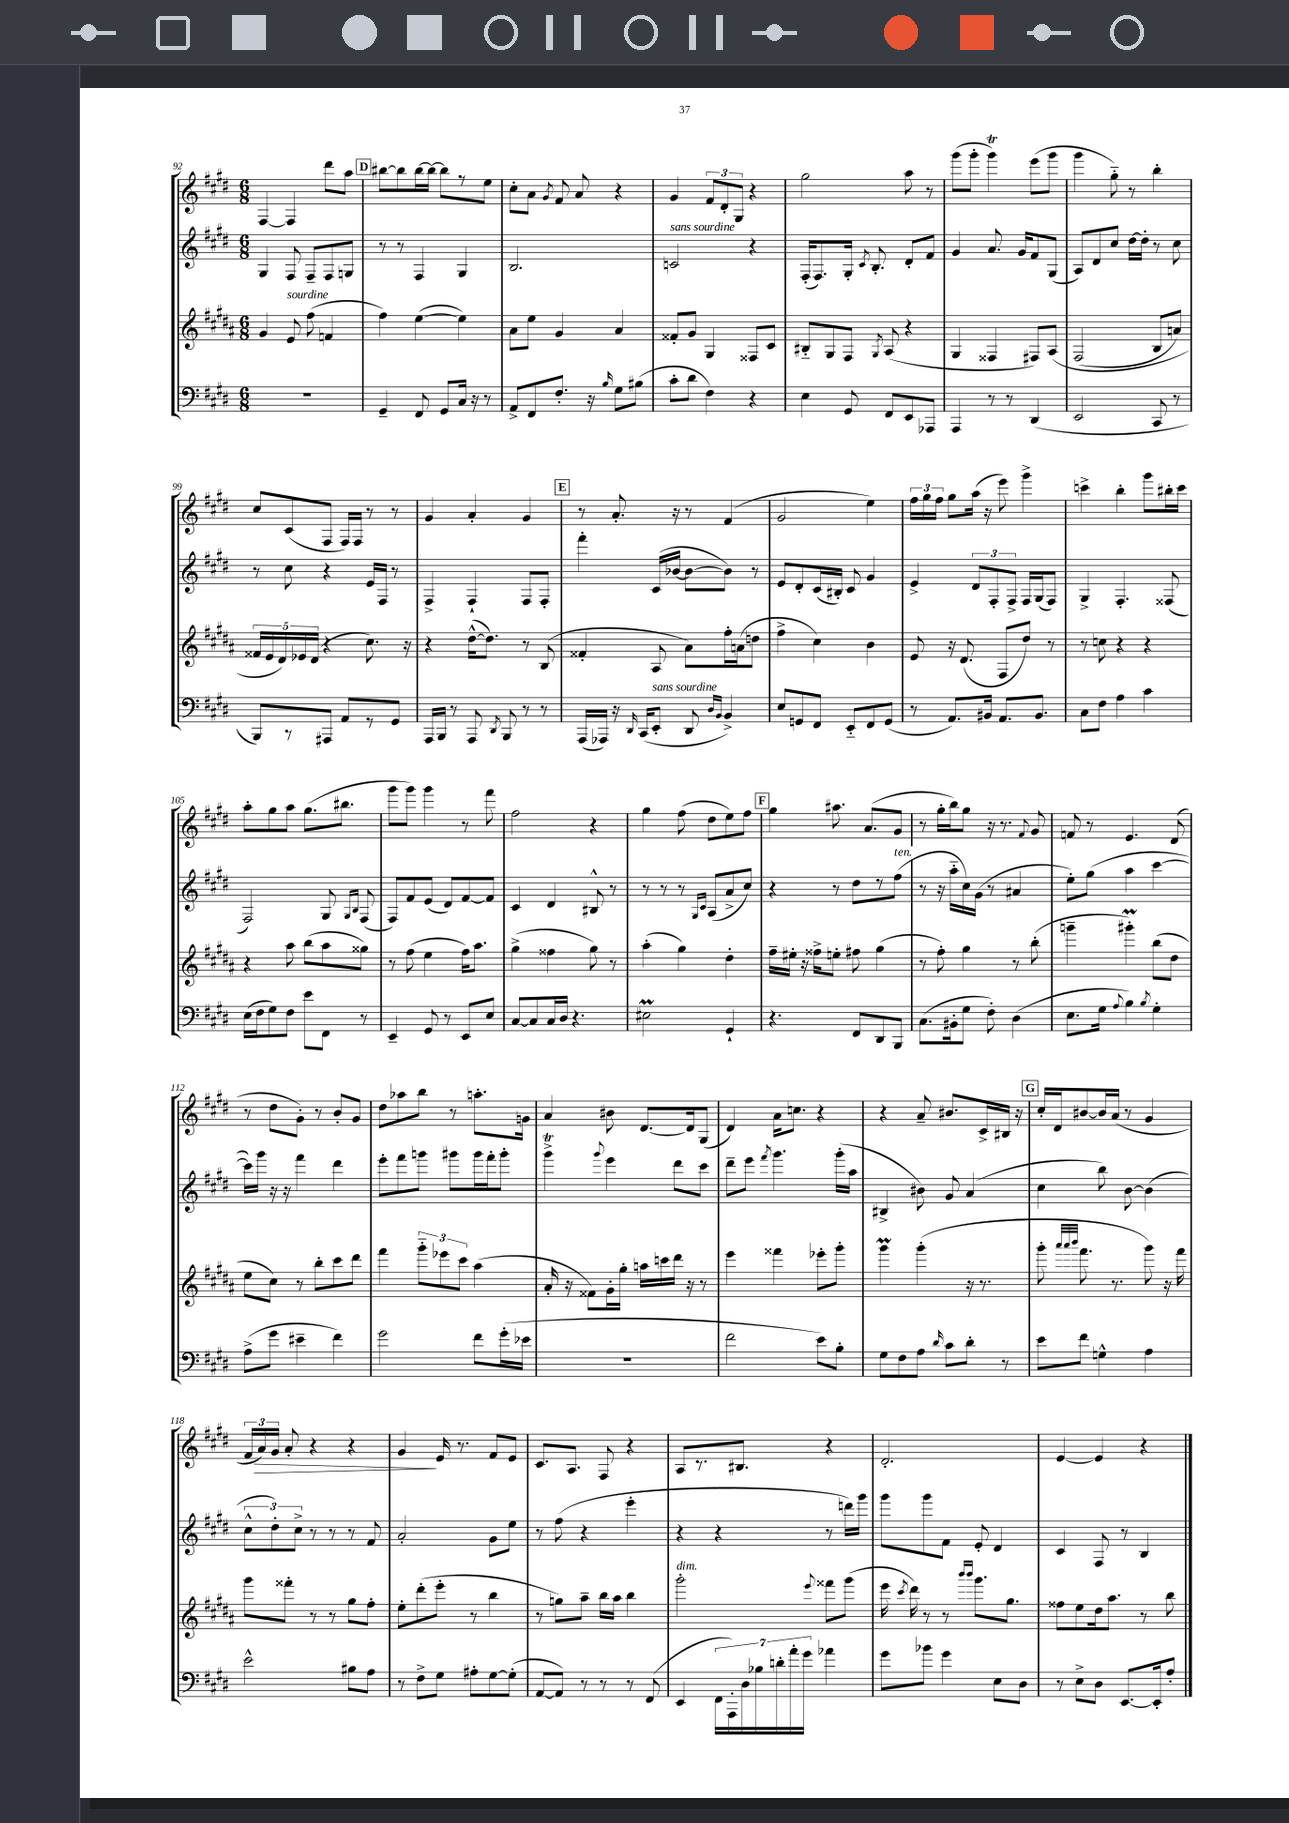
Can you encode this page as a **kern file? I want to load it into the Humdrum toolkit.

**kern	**kern	**kern	**kern
*staff4	*staff3	*staff2	*staff1
*clefF4	*clefG2	*clefG2	*clefG2
*k[f#c#g#d#]	*k[f#c#g#d#a#]	*k[f#c#g#d#]	*k[f#c#g#d#]
*M6/8	*M6/8	*M6/8	*M6/8
2.r	4g#	4G#	[4F#
.	8e	8F#	4F#]
.	(8ff#	8F#~	.
.	4f	8F#	8ddd#
.	.	8G	8aa
=	=	=	=
4GG#~	4ff#)	8r	[8bb#
.	.	8r	8bb#]
8FF#	([4ee	4F#	[16bb#
.	.	.	16bb#_
8GG#	.	.	8bb#]
16C#	4ee])	4G#	8r
16r	.	.	.
8r	.	.	8ee
=	=	=	=
8AA^	8a#	2.B	8cc#'
8FF#	8ee	.	8a
.	.	.	8qg#
8.F#'	4g#	.	8f#
.	.	.	8a
16r	.	.	.
16qqB	.	.	.
8G#	4a#	.	4r
(8B#	.	.	.
=	=	=	=
8c#'	8f##'	2c	4g#
8d#	8g#	.	.
4F#)	4G#	.	12f#
.	.	.	12d#'
.	.	.	12G#
4r	8F##	4r	4r
.	8c#	.	.
=	=	=	=
4E	8B#'~	(16F#'	2gg#
.	.	8.F#)	.
.	8G#	.	.
8GG#	8F#	16G#'	.
.	.	8qc#	.
.	.	8.B'	.
.	8qG#	.	.
8FF#	(8A#	.	.
8EE	4r	8d#'	8aa
8AAA-	.	8f#	8r
=	=	=	=
4AAA	4G#	4g#	(8ggg#
.	.	.	8ggg#'
8r	4F##	8.a	4ggg#)
8r	.	.	.
.	.	16g#	.
(4DD#	8F#)	8f#	(8eee
.	&(8A#	(8G#	8ggg#
=	=	=	=
2EE	(2F#	8A)	4ggg#
.	.	8d#	.
.	.	8cc#	8gg#'~)
.	.	[16dd#	8r
.	.	16dd#']	.
8CC#	8B	8r	4bb'
8r	8a)	8cc#	.
=	=	=	=
8BBB)	20f##	8r	8cc#
.	20e	.	.
.	20d#&)	.	.
8r	.	8cc#	(8c#
.	20e-	.	.
.	(20d#	.	.
8AAA#	4r	4r	8F#
8AA	.	.	16F#)
.	.	.	16F#
8r	8.cc#)	16e	8r
.	.	16F#	.
8GG#	.	8r	8r
.	16r	.	.
=	=	=	=
16AAA	4r	4F#^	4g#
16BBB	.	.	.
8r	.	.	.
8AAA	([16dd#^^	4F#`	4a'
.	8.dd#])	.	.
8qDD#	.	.	.
8BBB	.	.	.
8r	8r	8F#	4g#
8r	(8B	8F#'	.
=	=	=	=
(16AAA	4f##'	4fff#'	8r
16AAA-)	.	.	.
16r	.	.	8.a'
16qqDD#	.	.	.
(16CC#	.	.	.
8EE'	8A#	(16c#	.
.	.	[16b-	16r
8DD#	8a#)	8b-_	8r
16qqD#	.	.	.
16qqBB	.	.	.
4BB^)	16ff#'	8b-])	(4f#
.	(16a	.	.
.	8dd	8r	.
=	=	=	=
8E	4ff#^	8e	2g#
8GG	.	8d#'	.
8FF#	4cc#)	(16c#	.
.	.	16B#')	.
8EE'~	.	8c#	.
8FF#	4b	4g#	4ee)
(8GG	.	.	.
=	=	=	=
8r	8e	4e^	24ff#
.	.	.	24gg#
.	.	.	24ff#
8.AA)	16r	.	8gg#
.	(8.d#	.	.
.	.	12d#	(16aa
16BB#	.	.	16r
.	.	12F#'	.
8.AA	8F#	.	8eee)
.	.	12F#^	.
.	8dd#)	16F#	4ggg#^
8.BB#	.	(16G#	.
.	8r	8F#)	.
=	=	=	=
8C#	8r	4G#^	4ccc^
8F#	8cc	.	.
4A	4r	4.F#'	4bb'
4c#	4r	.	8ggg#
.	.	(8F##	16bb#'
.	.	.	16ccc
=	=	=	=
(16E	4r	2F#)	8aa'
16F#	.	.	.
8G#)	.	.	8gg#
8F#	8aa#	.	8aa
8e	(8bb	.	(8.gg#
8FF#	8aa#	8G#	.
.	.	.	8.bb#
.	.	16qqG#	.
.	.	16qqB	.
8r	8gg##)	(8F#	.
=	=	=	=
4EE~	8r	8F#)	8ggg#
.	(8ff#	8f#	8ggg#)
8GG#	4ee	(8e	4ggg#
8r	.	8d#)	.
8EE	16ff#)	[8f#	8r
.	8.aa#	.	.
8E	.	8f#]	8fff#
=	=	=	=
[8C#	(4gg#^	4c#	2ff#
8C#]	.	.	.
16C#	4ff##	4d#	.
16D#	.	.	.
4.r	.	.	.
.	8gg#)	8B#^^	4r
.	8r	8r	.
=	=	=	=
2E#	(4aa#'	8r	4gg#
.	.	8r	.
.	4gg#)	8r	(8ff#
.	.	16qqG#	.
.	.	16qqc#	.
.	.	(8A	8dd#
4GG#`	4dd#'	8a^	8ee)
.	.	8cc#)	8ff#
=	=	=	=
4.r	16ff#~	4r	4gg#
.	16ee#'	.	.
.	16r	.	.
.	16ff##^	.	.
.	8ee'	8r	8.aa#
8FF#	8ff#	8dd#	.
.	.	.	(8.a
8DD#	(4gg#	8r	.
8BBB	.	(8ff#	8g#
=	=	=	=
(8.C#	8r	8r	8r
.	8ff#')	16r	16gg#'
16BB#'	.	16aa'~	16bb)
8G#	4gg#	16cc#)	8gg#
.	.	(16g#	.
8F#')	.	8r	16r
.	.	.	8.r
(4D#	8r	4a#	.
.	.	.	8qqf#
.	(8bb'	.	8g#
=	=	=	=
8.E	4ggg~	8ee')	8f
.	.	(8gg#	8r
16G#	.	.	.
8qqA	.	.	.
4B)	4ggg#')	4aa	4.e
8qB	.	.	.
4G#'	(8bb	[4ccc#	.
.	8dd#	.	(8d#
=	=	=	=
(8A^	8ee	16ccc#])	8r
.	.	16ggg#	.
8g#	8cc#)	16r	8dd#
.	.	16r	.
4e#~	8r	4fff#	8g#')
.	8bb'	.	8r
4f#)	8ccc#	4ddd#	8b'
.	8ddd#	.	8g#
=	=	=	=
2g#	4fff#	8eee'	8dd#
.	.	8fff#	8aa-
.	12ggg#'~	8ggg	8bb
.	12eee-	.	.
.	.	8ggg#	8r
.	12ccc#	.	.
8f#	(4aa#	16ggg#	8.aa'
.	.	16fff#'	.
(16g#'	.	8ggg#'	.
16e-	.	.	16g
=	=	=	=
2.r	16a#'	4ggg#^	4a
.	16r	.	.
.	8f##)	.	.
.	.	8qqggg#	.
.	16g#'	4eee	8b#
.	16gg#'	.	.
.	16aa	.	[8.d#
.	16ccc	.	.
.	16ddd#	8ddd#	.
.	16r	.	16d#]
.	8r	8ccc#	(8G#
=	=	=	=
2f#	4eee	8ddd#~	4d#)
.	.	8eee	.
.	.	8qfff#	.
.	4fff##	4.ggg#	16a
.	.	.	8.cc
8e)	8eee-'	.	4r
8B'	8ggg#'	(16ggg#'	.
.	.	16aa	.
=	=	=	=
8G#	4ggg#	4B#^	4r
8F#	.	.	.
8A	(4ggg#'	8b#)	8a~
16qqd#	.	.	.
8c#	.	8g#	8.b#
8d#'	16r	(4a	.
.	8.r	.	16c#^
8r	.	.	16B#
.	.	.	16r
=	=	=	=
8e	8ggg#'	4cc#	16cc#'
.	.	.	16d#
.	32qqaaa#	.	.
.	32qqaaa#	.	.
.	32qqbbb	.	.
8f#	8.fff#	.	[8b#
4G^^	.	8bb)	16b#]
.	8.r	.	(16a
.	.	[8b	8r
4A	8ggg#)	(4b]	4g#
.	16r	.	.
.	16fff#	.	.
=	=	=	=
2e^^	8ggg#	12cc#^^	24f#
.	.	.	24a)
.	.	12dd#')	24g#
.	8fff##'	.	8a'
.	.	12cc#^	.
.	8r	8r	4r
.	8r	8r	.
8B#	8gg#	8r	4r
8A	8ff#'	8f#	.
=	=	=	=
8r	8ee'	2a'	4g#
8F#^	(8ddd#'	.	.
8G#	8eee'	.	16e
.	.	.	8.r
8A#'	8r	.	.
[8G#	4bb	8g#	8f#
(8G#']	.	8ee	8e
=	=	=	=
[8AA	8r	8r	8.c#
8AA])	8gg)	(8ff#	.
.	.	.	8.A
8r	8aa#~	4r	.
8r	16bb	.	8F#
.	16aa#	.	.
8r	4bb	4eee'	4r
(8FF#	.	.	.
=	=	=	=
4EE	2ggg#'	4r	8A
.	.	.	8.r
28FF#	.	4r	.
28AAA')	.	.	.
.	.	.	8.B#
28D#	.	.	.
28B-	.	.	.
28d'	.	.	.
28a'	.	.	.
28g#	.	.	.
.	8qqeee	.	.
4a-	8fff##	8r	4r
.	(8ggg#	16ddd)	.
.	.	16ggg#	.
=	=	=	=
8g#	16eee	8ggg#	2.d#'
.	8qccc#	.	.
.	16ddd#)	.	.
8b-	8r	8ggg#	.
4g#	8r	8f#	.
.	16qqbbb	.	.
.	16qqbbb	.	.
.	8.ggg#	8e'	.
8E	.	4d#	.
.	8.gg#	.	.
8D#	.	.	.
=	=	=	=
8r	8ff##	4c#	[4e
8E^	8ee	.	.
8D#	16dd#	8F#	4e]
.	8.aa#	.	.
[8.EE	.	8r	.
.	8r	4B	4r
16EE']	.	.	.
8A'	8bb	.	.
==	==	==	==
*-	*-	*-	*-
